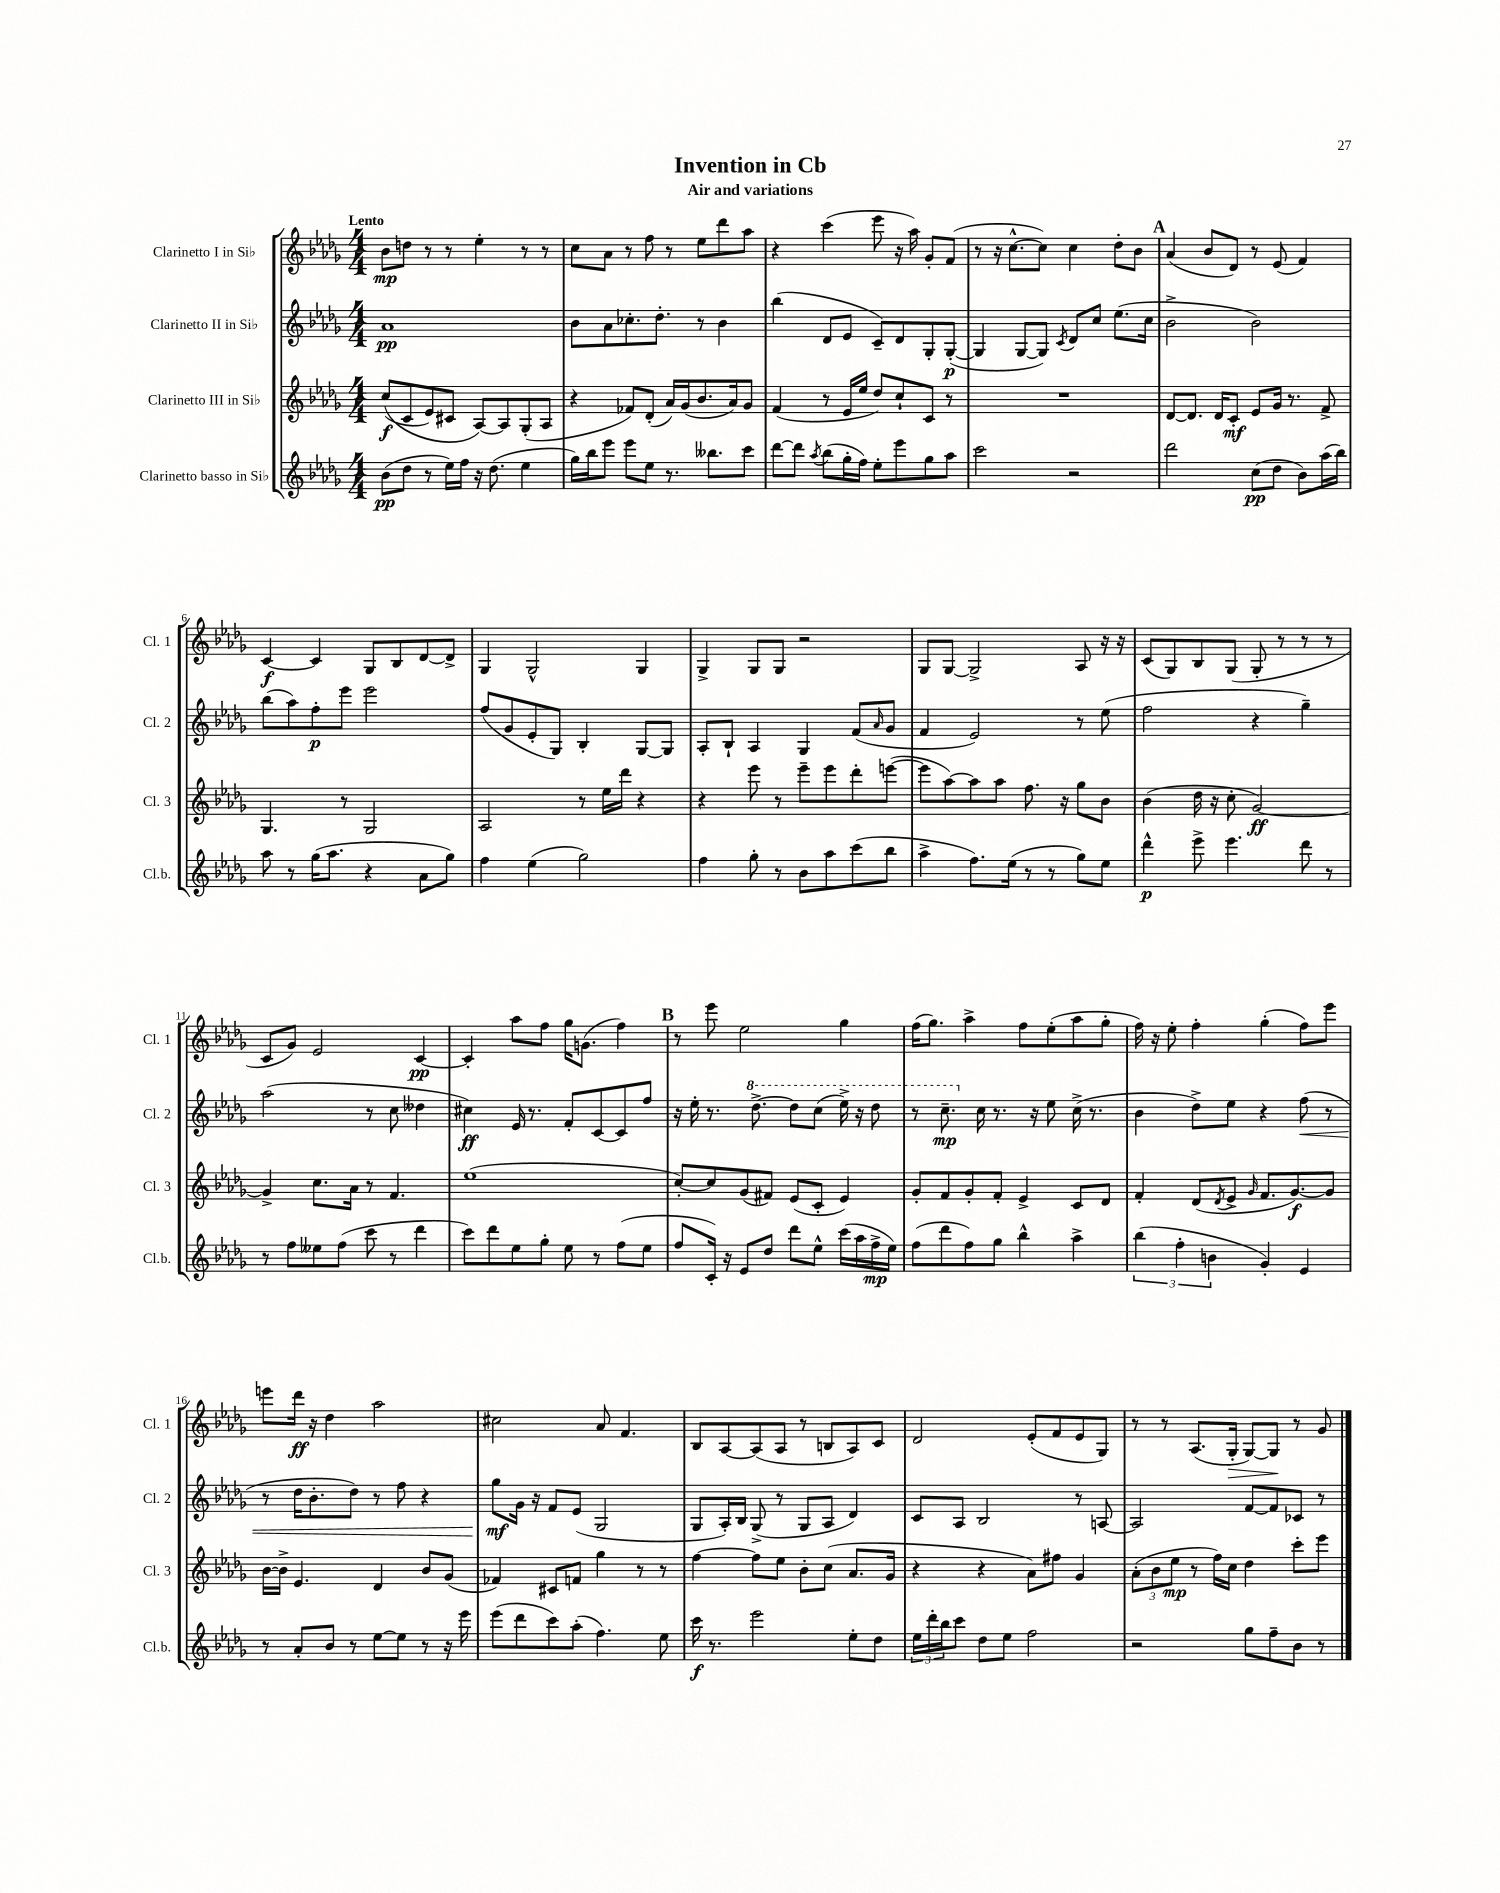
\header { title = "Invention in Cb" subtitle = "Air and variations" }
<<
\new StaffGroup <<
\new Staff = "s0" \with { instrumentName = "Clarinetto I in Sib" shortInstrumentName = "Cl. 1" } {
    \clef treble \key des \major \numericTimeSignature \time 4/4 \tempo "Lento"
    bes'8\mp d''8 r8 r8 ees''4-. r8 r8 |
    c''8 aes'8 r8 f''8 r8 ees''8 des'''8 aes''8 |
    r4 c'''4( ees'''8 r16 aes''16) ges'8-. f'8( |
    r8 r16 c''8.~-^ c''8) c''4 des''8-. bes'8 |
    \mark \markup { \bold "A" } aes'4( bes'8 des'8) r8 ees'8( f'4) |
    c'4~\f c'4 ges8 bes8 des'8~ des'8-> |
    ges4 ges2-^ ges4 |
    ges4-> ges8 ges8 r2 |
    ges8 ges8~ ges2-> aes8 r16 r16 |
    c'8( ges8) bes8 ges8( ges8-. r8 r8 r8 |
    c'8 ges'8) ees'2 c'4~\pp |
    c'4-. aes''8 f''8 ges''16 g'8.( f''4) |
    \mark \markup { \bold "B" } r8 ees'''8 ees''2 ges''4 |
    f''16( ges''8.) aes''4-> f''8 ees''8-.( aes''8 ges''8-. |
    f''16) r16 ees''8-. f''4-. ges''4-.( f''8) ees'''8 |
    e'''8 des'''16\ff r16 des''4 aes''2 |
    cis''2 aes'8 f'4. |
    bes8 aes8~ aes8( aes8 r8 b8 aes8) c'8 |
    des'2 ees'8-.( f'8 ees'8 ges8) |
    r8 r8 aes8.( ges16-.\> ges8~) ges8\! r8 ges'8 \bar "|." |
}
\new Staff = "s1" \with { instrumentName = "Clarinetto II in Sib" shortInstrumentName = "Cl. 2" } {
    \clef treble \key des \major \numericTimeSignature \time 4/4
    aes'1\pp |
    bes'8 aes'8 ces''8.-. des''8.-. r8 bes'4 |
    bes''4( des'8 ees'8 c'8--) des'8 ges8-. ges8~-.\p( |
    ges4 ges8~ ges8) \acciaccatura { c'8 } des'8 c''8 ees''8.( c''16 |
    \mark \markup { \bold "A" } bes'2-> bes'2) |
    bes''8( aes''8) f''8-.\p ees'''8 ees'''2 |
    f''8( ges'8 ees'8-. ges8) bes4-. ges8~ ges8 |
    aes8-. bes8-! aes4 ges4 f'8( \grace { aes'16 } ges'8 |
    f'4 ees'2) r8 ees''8( |
    f''2 r4 ges''4--) |
    aes''2( r8 c''8 deses''4 |
    cis''4\ff) ees'16 r8. f'8-. c'8~ c'8 f''8 |
    \mark \markup { \bold "B" } r16 ees''16-. r8. \ottava #1 des'''8.~-> des'''8 c'''8( ees'''16->) r16 des'''8 |
    r8 c'''8.--\mp \ottava #0 c''16 r8. r16 ees''8 c''16->( r8. |
    bes'4 des''8->) ees''8 r4 f''8\<( r8 |
    r8 des''16 bes'8.-. des''8) r8 f''8 r4 |
    ges''8\mf\! ges'16 r16 f'8 ees'8( ges2 |
    ges8 aes16-.) bes16 ges8->( r8 ges8 aes8 des'4) |
    c'8 aes8 bes2 r8 a8~ |
    a2 f'8~ f'8 ces'8 r8 \bar "|." |
}
\new Staff = "s2" \with { instrumentName = "Clarinetto III in Sib" shortInstrumentName = "Cl. 3" } {
    \clef treble \key des \major \numericTimeSignature \time 4/4
    c''8\f(\( c'8 ees'8) cis'8 aes8~\) aes8 ges8-.( aes8 |
    r4 fes'8) des'8-.( aes'16) ges'16( bes'8. aes'16) ges'8 |
    f'4( r8 ees'16 ees''16 des''8) c''8-! c'8 r8 |
    R1 |
    \mark \markup { \bold "A" } des'8~ des'8. des'16 c'8-.\mf ees'8 ges'16 r8. f'8-> |
    ges4. r8 ges2 |
    aes2 r8 ees''16 des'''16 r4 |
    r4 ees'''8 r8 ees'''8-- ees'''8 des'''8-. e'''8~( |
    e'''8 aes''8~) aes''8 aes''8 f''8. r16 ges''8 bes'8 |
    bes'4( des''16 r16 c''8-. ges'2~\ff) |
    ges'4-> c''8. aes'16 r8 f'4. |
    ees''1( |
    \mark \markup { \bold "B" } c''8~-.) c''8 ges'8( fis'8) ees'8( c'8-. ees'4) |
    ges'8-. f'8 ges'8-. f'8-. ees'4-> c'8 des'8 |
    f'4-. des'8( \acciaccatura { des'8 } ees'8-> \grace { ges'16 } f'8. ges'8.~\f) ges'8 |
    bes'16~ bes'16-> ees'4. des'4 bes'8 ges'8( |
    fes'4) cis'8 f'8 ges''4 r8 r8 |
    f''4~ f''8 ees''8 bes'8-. c''8( aes'8. ges'16 |
    r4 r4 aes'8) fis''8 ges'4 |
    \tuplet 3/2 { aes'8-.( bes'8 ees''8\mp } r8 f''16) c''16 des''4 c'''8-. ees'''8 \bar "|." |
}
\new Staff = "s3" \with { instrumentName = "Clarinetto basso in Sib" shortInstrumentName = "Cl.b." } {
    \clef treble \key des \major \numericTimeSignature \time 4/4
    bes'8\pp( des''8 r8 ees''16) f''16 r16 des''8.( ees''4 |
    ges''16) bes''16 ees'''8 ees'''8 ees''8 r8. beses''8. c'''8 |
    des'''8~ des'''8 \acciaccatura { aes''8 } bes''8( ges''16-. f''16) ees''8-. ees'''8 ges''8 aes''8 |
    c'''2 r2 |
    \mark \markup { \bold "A" } des'''2 c''8\pp( des''8 bes'8) aes''16( bes''16) |
    aes''8 r8 ges''16( aes''8. r4 aes'8 ges''8) |
    f''4 ees''4( ges''2) |
    f''4 ges''8-. r8 bes'8 aes''8 c'''8( bes''8 |
    aes''4-> f''8.) ees''16( r8 r8 ges''8) ees''8 |
    des'''4-^\p ees'''8-> ees'''4. des'''8 r8 |
    r8 f''8 eeses''8 f''8( c'''8 r8 des'''4 |
    c'''8) des'''8 ees''8 ges''8-. ees''8 r8 f''8( ees''8 |
    \mark \markup { \bold "B" } f''8 c'16-.) r16 ees'8 des''8 des'''8 ees''8-^ c'''16( aes''16 f''16->\mp ees''16) |
    f''8( des'''8 f''8) ges''8 bes''4-^ aes''4-> |
    \tuplet 3/2 { bes''4( f''4-. b'4 } ges'4-.) ees'4 |
    r8 aes'8-. bes'8 r8 ees''8~ ees''8 r8 r16 ees'''16 |
    ees'''8( des'''8 c'''8) aes''8-.( f''4.) ees''8 |
    c'''16\f r8. ees'''2 ees''8-. des''8 |
    \tuplet 3/2 { ees''16 des'''16-. bes''16 } c'''8 des''8 ees''8 f''2 |
    r2 ges''8 f''8-- bes'8 r8 \bar "|." |
}
>>
>>
